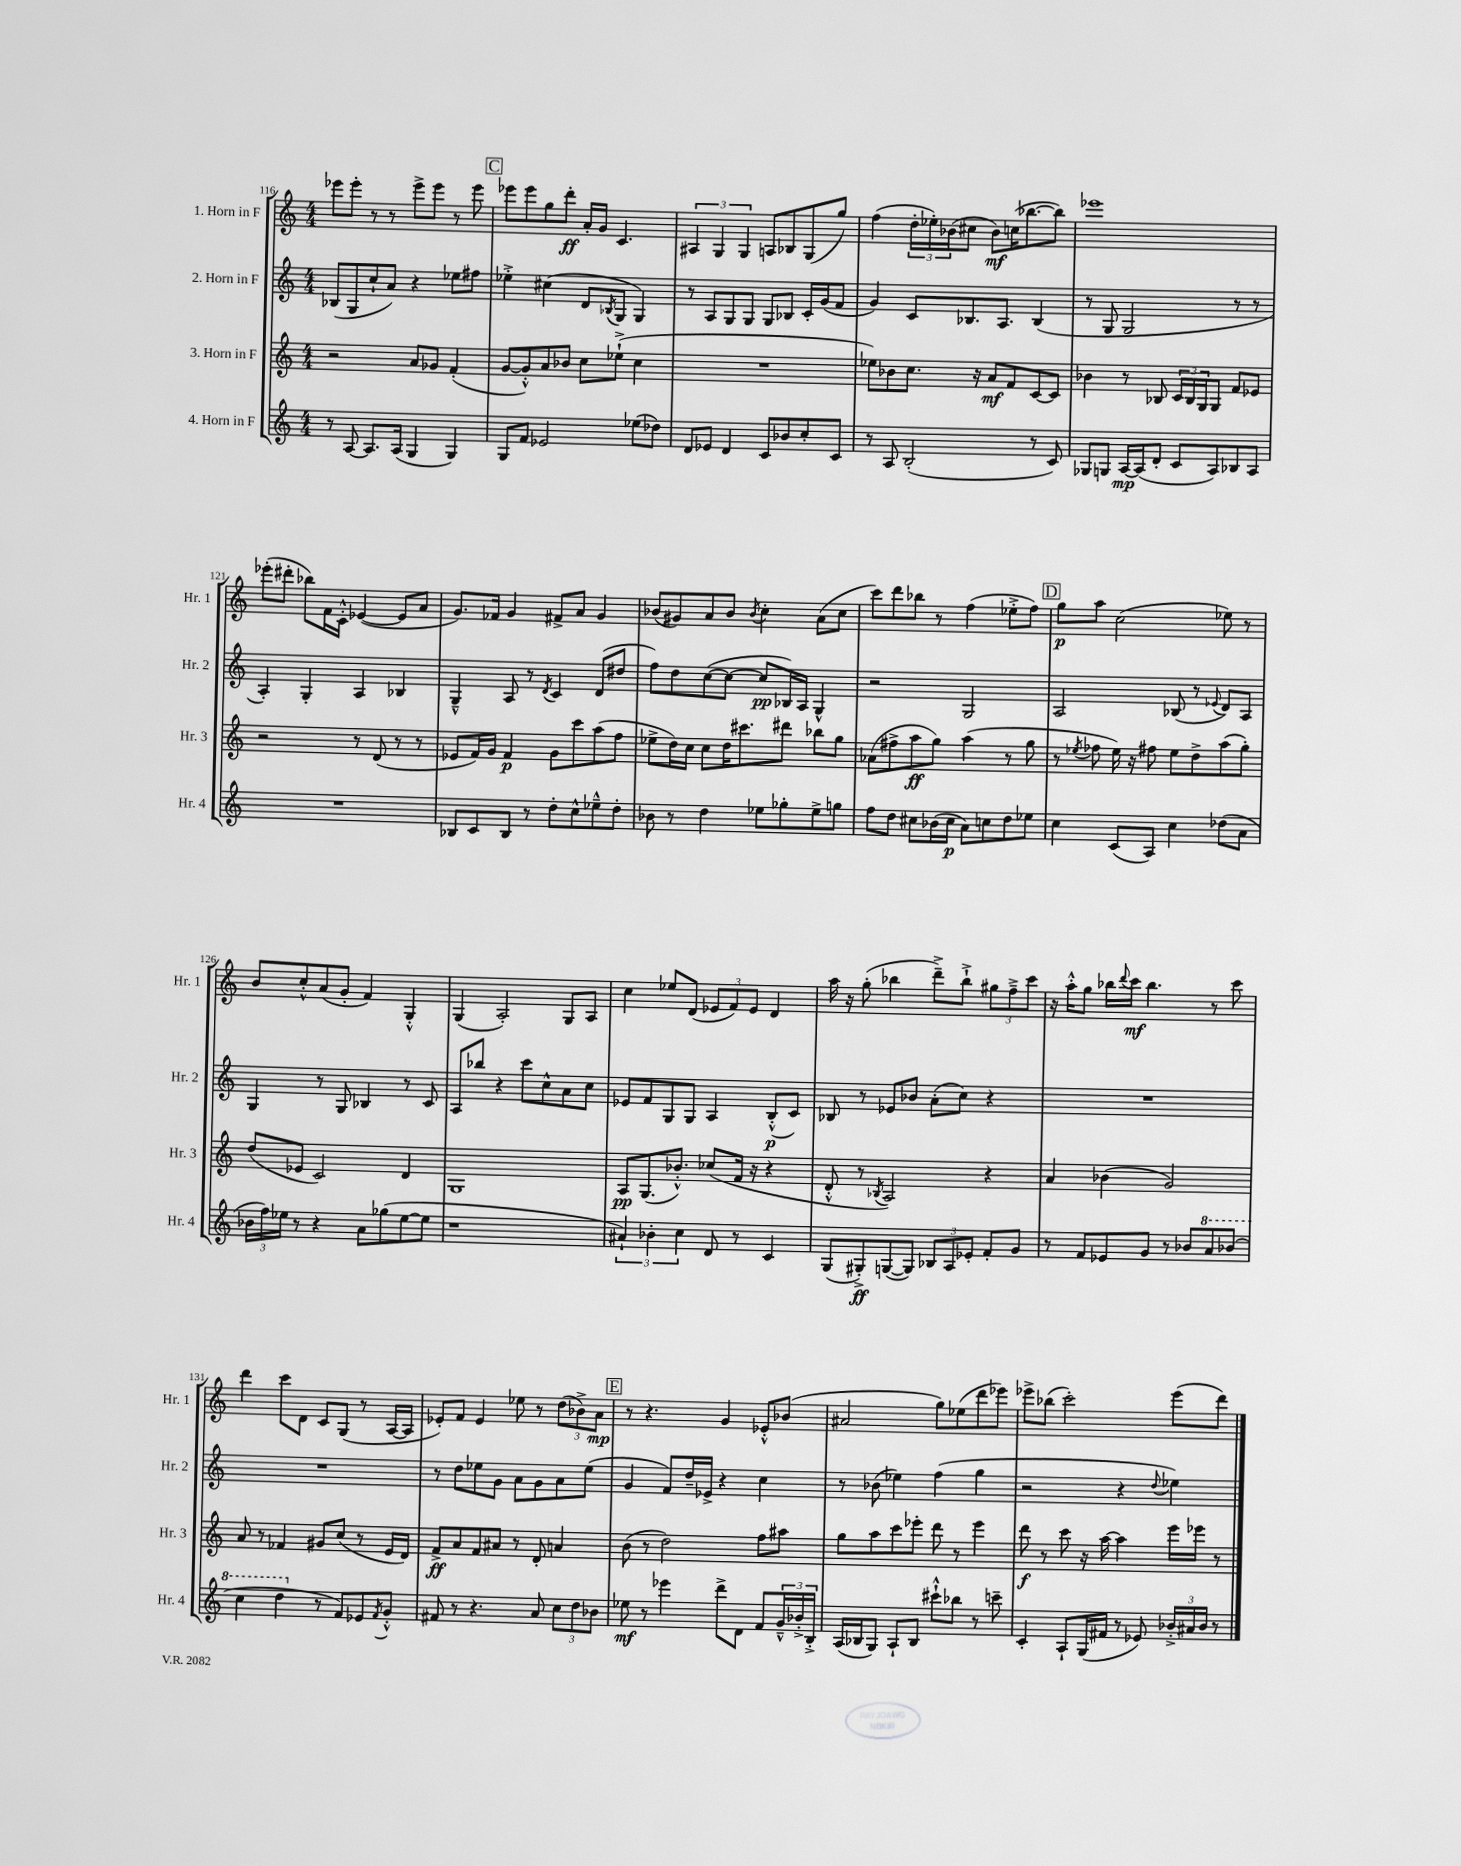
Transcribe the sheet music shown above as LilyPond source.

<<
\new StaffGroup <<
\new Staff = "s0" \with { instrumentName = "1. Horn in F" shortInstrumentName = "Hr. 1" } {
    \clef treble \key c \major \numericTimeSignature \time 4/4
    ees'''8 ees'''8-. r8 r8 ees'''8-> ees'''8 r8 ees'''8 |
    \mark \markup { \box "C" } ees'''8 ees'''8 g''8 d'''8-.\ff a'16-. g'16 c'4. |
    \tuplet 3/2 { ais4 g4 g4 } a8 bes8 g8( g''8) |
    f''4( \tuplet 3/2 { d''16-. ees''16-.) bes'16( } cis''8 bes'8\mf) c''16( bes''8.~ bes''8) |
    ees'''1 |
    ees'''8-.( dis'''8-. bes''8) f'16 c'16-.-^ ees'4~( ees'8 a'8 |
    g'8.) fes'16 g'4 fis'8-> a'8 g'4 |
    bes'8( gis'8) a'8 bes'8 \acciaccatura { bes'8 } c''4-. a'8( c''8 |
    c'''8) d'''8 bes''8 r8 f''4( ees''8-.-> f''8) |
    \mark \markup { \box "D" } g''8\p a''8 c''2( ees''8) r8 |
    b'8 c''8-.-^ a'8( g'8-. f'4) g4-.-^ |
    g4( a2-.) g8 a8 |
    c''4 ees''8 d'8( \tuplet 3/2 { ees'8 f'8) ees'8 } d'4 |
    a''16 r16 g''8-.( bes''4 d'''8--->) bes''8-!-> \tuplet 3/2 { gis''8 f''8---> c'''8 } |
    r16 a''16-.-^ g''8 bes''16 \appoggiatura { d'''8 } c'''16\mf bes''4. r8 c'''8 |
    d'''4 c'''8 d'8 c'8 g8( r8 a16~ a16 |
    ees'8-.) f'8 ees'4 ees''8 r8 \tuplet 3/2 { d''8( bes'8->) a'8\mp } |
    \mark \markup { \box "E" } r8 r4. g'4 ees'8-.-^ bes'8( |
    ais'2 g''8) ees''8( d'''8 ees'''8) |
    ees'''8-> bes''8( c'''2-.) ees'''8( d'''8) \bar "|." |
}
\new Staff = "s1" \with { instrumentName = "2. Horn in F" shortInstrumentName = "Hr. 2" } {
    \clef treble \key c \major \numericTimeSignature \time 4/4
    bes8( g8 c''8-! a'8) r4 ees''8 fis''8 |
    \mark \markup { \box "C" } ees''4-.-> cis''4( d'8 \acciaccatura { bes8 } g8 g4) |
    r8 a8 g8 g8 g8 bes8 c'16-. g'16( f'8 |
    g'4) c'8 bes8. a8. bes4( |
    r8 g8 g2 r8 r8 |
    a4-.) g4-. a4 bes4 |
    g4---^ a8 r8 \acciaccatura { d'8 } c'4 d'8( dis''8 |
    f''8) d''8 c''8~( c''8~ c''8\pp bes16) a16 g4-^ |
    r2 g2 |
    \mark \markup { \box "D" } a2 bes8( r8 \appoggiatura { ees'8 } d'8) a8 |
    g4 r8 g8 bes4 r8 c'8 |
    a8 bes''8 r4 c'''8 c''8-^ a'8 c''8 |
    ees'8 f'8 g8 g8 a4 b8-.-^\p( c'8) |
    bes8 r8 ees'8 bes'8 a'8-.( c''8) r4 |
    R1 |
    R1 |
    r8 d''8 ees''8 g'8 a'8 g'8 a'8 ees''8( |
    \mark \markup { \box "E" } g'4 f'8) d''16-- ees'16-> r4 c''4 |
    r8 bes'8( ees''4) f''4( g''4 |
    r2 r4 \appoggiatura { d''8 } ees''4) \bar "|." |
}
\new Staff = "s2" \with { instrumentName = "3. Horn in F" shortInstrumentName = "Hr. 3" } {
    \clef treble \key c \major \numericTimeSignature \time 4/4
    r2 a'8 ges'8 f'4-.( |
    \mark \markup { \box "C" } g'8~ g'8-.-^) a'8 bes'8 c''8 ees''8-!->( c''4 |
    R1 |
    ees''8) bes'8 c''8. r16 a'8\mf f'8 c'8~ c'8 |
    bes'4 r8 bes8 \tuplet 3/2 { c'16 bes16 g16 } g8 f'8 ees'8 |
    r2 r8 d'8( r8 r8 |
    ees'8 f'16) g'16 f'4\p g'8 c'''8 a''8( f''8 |
    ees''8-> d''16) c''16 c''8 d''16 cis'''8. dis'''8 bes''8 g''8 |
    aes'8( fis''8-> a''8\ff g''8) a''4( r8 g''8 |
    \mark \markup { \box "D" } r8 \acciaccatura { ees''8 } fes''8 ees''16) r16 fis''8 ees''8 d''8-> a''8( g''8-.) |
    d''8( ees'8 c'2) d'4 |
    g1 |
    a8\pp g8.( bes'8.-.-^) ces''8( f'16 r16 r4 |
    d'8-.-^ r8 \acciaccatura { bes8 } a2) r4 |
    a'4 bes'4( g'2) |
    a'8 r8 fes'4 gis'8 c''8( r8 e'16 d'16) |
    f'8->\ff a'8 f'8 ais'8 r8 d'8-. a'4 |
    \mark \markup { \box "E" } b'8( r8 d''2) f''8 ais''8 |
    g''8 a''8 c'''8 ees'''8-. d'''8 r8 ees'''4 |
    d'''8\f r8 c'''8 r16 a''16~ a''4 e'''16 ees'''16 r8 \bar "|." |
}
\new Staff = "s3" \with { instrumentName = "4. Horn in F" shortInstrumentName = "Hr. 4" } {
    \clef treble \key c \major \numericTimeSignature \time 4/4
    r8 a8~ a8. a16( g4 g4) |
    \mark \markup { \box "C" } g8 f'8 ees'2 ees''8( des''8) |
    d'8 ees'8 d'4 c'8 bes'8 c''8-. c'8 |
    r8 a8 b2-.( r8 c'8) |
    ges8 g8 a16~\mp a16( d'8-. c'8 a8) bes8 a8 |
    R1 |
    bes8 c'8 bes8 r8 d''8-. c''8-^ ees''8---^ d''8-. |
    bes'8 r8 d''4 ees''8 ges''8-. ees''8-> g''8 |
    f''8 d''8 cis''8 bes'16( cis''16\p a'8) c''8 d''8 ees''8 |
    \mark \markup { \box "D" } c''4 c'8( a8) c''4 des''8( a'8 |
    \tuplet 3/2 { bes'16 f''16) ees''16 } r8 r4 a'8 ges''8( ees''8~ ees''8 |
    r1 |
    \tuplet 3/2 { ais'4-!) bes'4-. c''4 } d'8 r8 c'4 |
    g8( gis8-.->\ff) g8~( g8) \tuplet 3/2 { bes8 a8 ees'8-. } f'8-. g'8 |
    r8 f'8 ees'8 g'8 r8 bes'8 \ottava #1 a''8 bes''8( |
    c'''4 d'''4 \ottava #0 r8 f'8) ees'8 \acciaccatura { f'8 } g'8-.-^ |
    fis'8 r8 r4. a'8 \tuplet 3/2 { c''8 d''8 bes'8 } |
    \mark \markup { \box "E" } ees''8\mf r8 ees'''4 d'''8-> d'8 f'8 \tuplet 3/2 { g'16---^ bes'16-.-> b16-.-> } |
    a16( bes16 g8) a8-! bes8 cis'''8-!-^ bes''8 r8 c'''8-- |
    c'4-. a8-! g16( fis'16 r8 ees'8) \tuplet 3/2 { bes'16-.-> ais'16 bes'16 } r8 \bar "|." |
}
>>
>>
\layout { \context { \Score currentBarNumber = #116 } }
